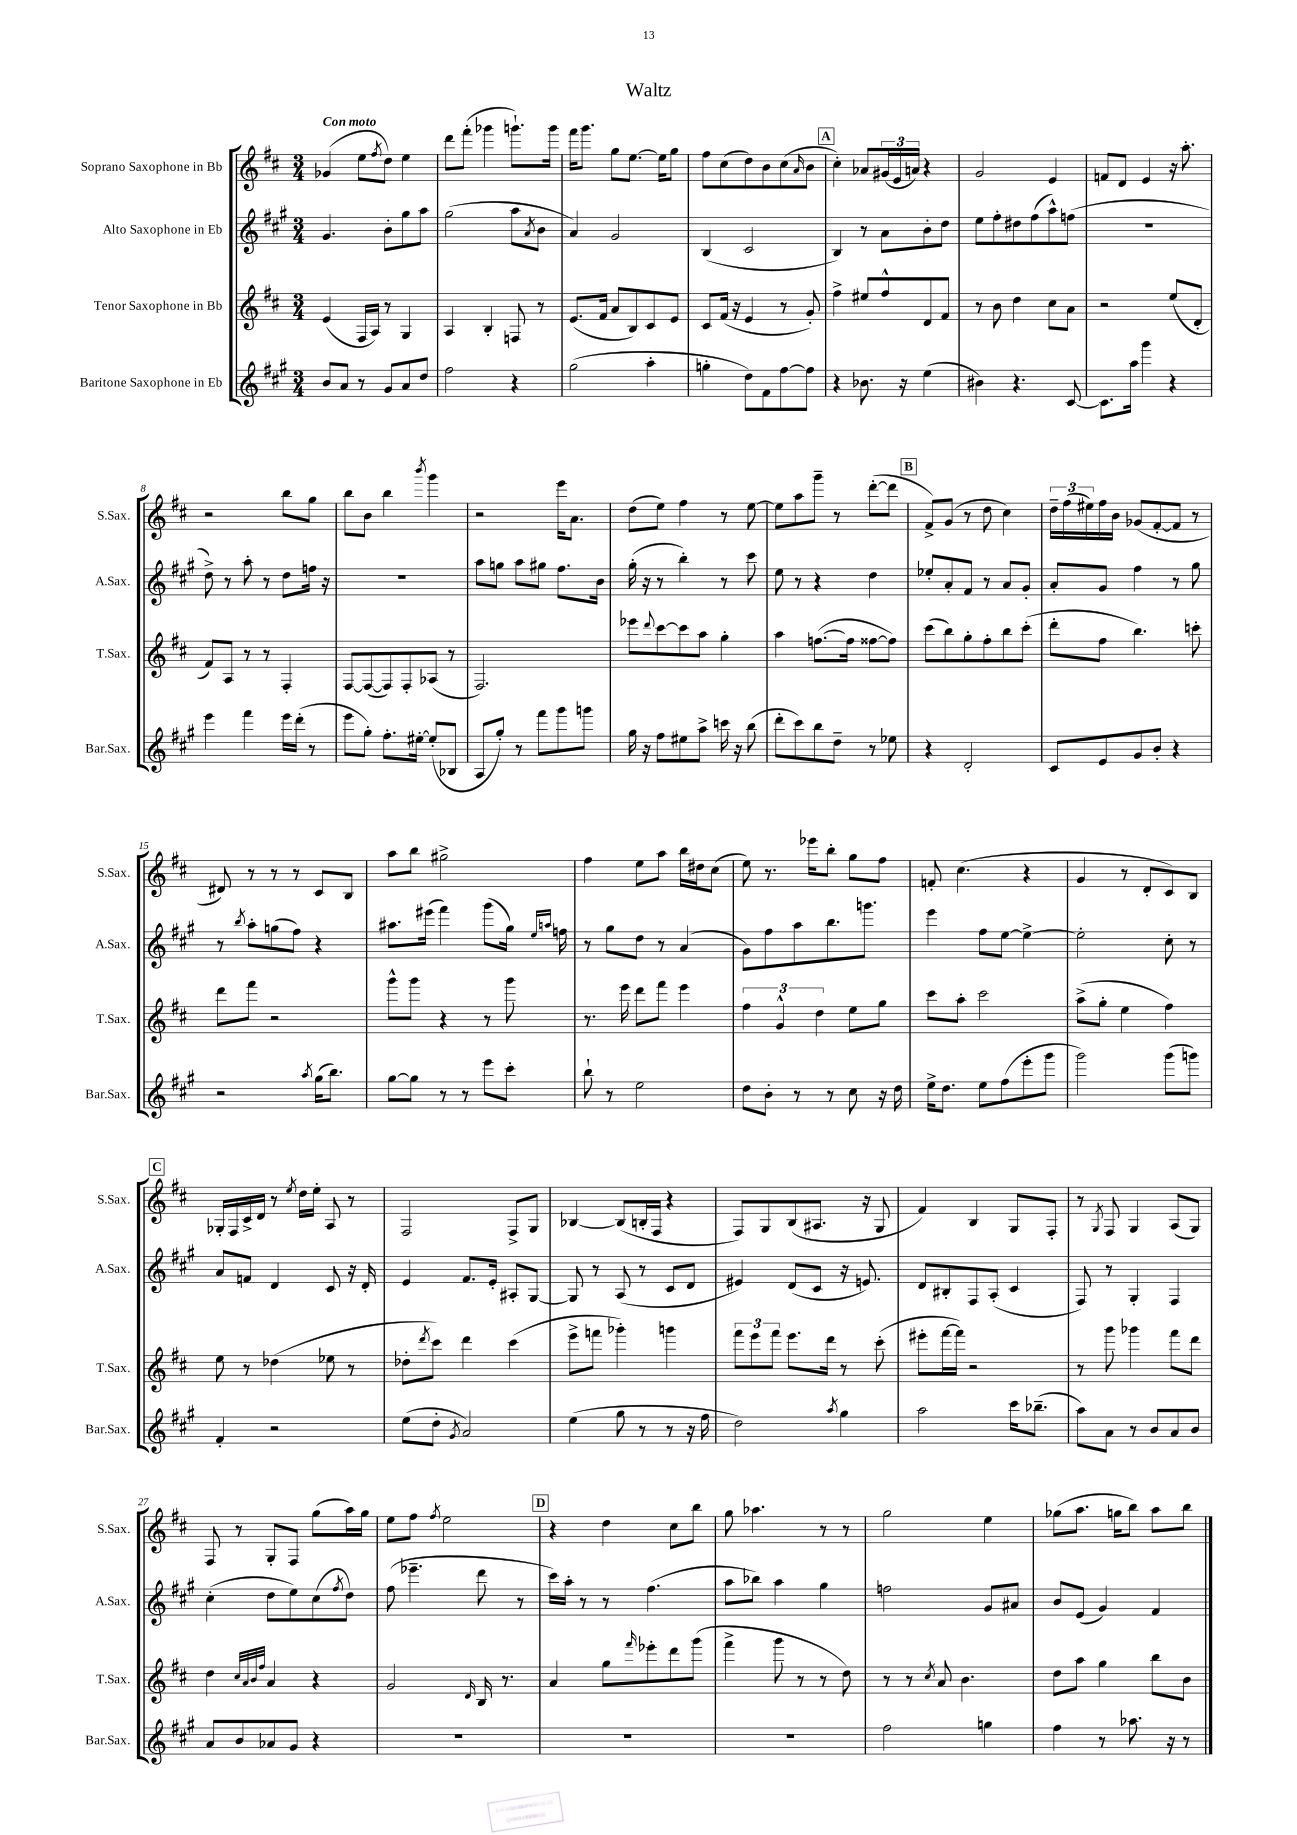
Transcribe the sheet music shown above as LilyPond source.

\header { title = "Waltz" }
<<
\new StaffGroup <<
\new Staff = "s0" \with { instrumentName = "Soprano Saxophone in Bb" shortInstrumentName = "S.Sax." } {
    \clef treble \key d \major \numericTimeSignature \time 3/4 \tempo "Con moto"
    ges'4( e''8 \acciaccatura { fis''8 } d''8) e''4 |
    d'''8 fis'''8-.( ges'''4 g'''8.-!) g'''16 |
    fis'''16 g'''8. g''8 e''8.~ e''16 g''8 |
    fis''8 cis''8( d''8) b'8 cis''8( \grace { a'16 } b'8 |
    \mark \markup { \box "A" } cis''4-.) aes'8 \tuplet 3/2 { gis'16( e'16 a'16) } r4 |
    g'2 e'4 |
    f'8 d'8 e'4 r16 a''8.-. |
    r2 b''8 g''8 |
    b''8 b'8 b''4 \acciaccatura { b'''8 } g'''4 |
    r2 e'''16 a'8. |
    d''8( e''8) fis''4 r8 e''8~ |
    e''8 a''8 g'''8-- r8 d'''8~-.( d'''8 |
    \mark \markup { \box "B" } fis'8->) g'8( r8 d''8 cis''4) |
    \tuplet 3/2 { d''16-- fis''16( eis''16) } fis''16 b'16 ges'8( fis'8~-. fis'8 r8 |
    dis'8) r8 r8 r8 cis'8 b8 |
    a''8 b''8 gis''2-> |
    fis''4 e''8 a''8 b''16 dis''16 cis''8( |
    e''8) r8. ees'''16 b''8-. g''8 fis''8 |
    f'8-. cis''4.( r4 |
    g'4 r8 d'8-. cis'8) b8 |
    \mark \markup { \box "C" } ges16-. fis16 cis'16-> d'16 r8 \acciaccatura { e''8 } d''16 e''16-. a8 r8 |
    fis2 fis8-> g8 |
    bes4~ bes8( b16-. fis16 r4 |
    fis8) g8 b8( ais8. r16 g8 |
    fis'4) b4 g8 fis8-. |
    r8 \acciaccatura { g8 } fis8 g4 a8( g8) |
    fis8 r8 g8-. fis8 g''8( a''16) g''16 |
    e''8 fis''8 \acciaccatura { fis''8 } e''2 |
    \mark \markup { \box "D" } r4 d''4 cis''8 b''8 |
    g''8 aes''4. r8 r8 |
    g''2 e''4 |
    ges''8( a''8. g''16 b''8) a''8 b''8 \bar "|." |
}
\new Staff = "s1" \with { instrumentName = "Alto Saxophone in Eb" shortInstrumentName = "A.Sax." } {
    \clef treble \key a \major \numericTimeSignature \time 3/4
    gis'4. b'8-. gis''8 a''8 |
    gis''2( a''8 \acciaccatura { a'8 } b'8 |
    a'4) gis'2 |
    b4( cis'2 |
    \mark \markup { \box "A" } b4) r8 a'8 b'8-. d''8 |
    e''8 fis''8-. dis''8 fis''8( a''8-^) f''8( |
    R2. |
    d''8->) r8 a''8-. r8 d''8 f''16 r16 |
    R2. |
    a''8 g''8 a''8 gis''8 fis''8. b'16 |
    gis''16-.( r16 r8 b''4-.) r8 cis'''8 |
    e''8 r8 r4 d''4 |
    \mark \markup { \box "B" } ees''8-. a'8-. fis'8 r8 a'8 gis'8-. |
    a'8-. gis'8 fis''4 r8 gis''8 |
    r8 \acciaccatura { b''8 } a''8-. g''8( fis''8) r4 |
    ais''8. eis'''16( fis'''4) gis'''8( gis''16) \grace { e''16 a''16 } f''16 |
    r8 gis''8 d''8 r8 a'4( |
    gis'8) fis''8 a''8 b''8. g'''8. |
    e'''4 fis''8 e''8~ e''4~-> |
    e''2-. cis''8-. r8 |
    \mark \markup { \box "C" } a'8 f'8 d'4 cis'8 r16 d'16-. |
    e'4 fis'8. e'16-. ais8-. gis8~ |
    gis8 r8 a8( r8 cis'8 d'8 |
    eis'4) d'8( cis'8 r16 e'8.) |
    d'8 bis8-. fis8 a8-.( cis'4 |
    fis8) r8 gis4-. fis4 |
    cis''4-.( d''8 e''8) cis''8( \acciaccatura { fis''8 } d''8) |
    fis''8( ees'''4.-- d'''8 r8 |
    \mark \markup { \box "D" } cis'''16) a''16-. r8 r8 fis''4.( |
    a''8 bes''8) a''4 gis''4 |
    f''2 gis'8 ais'8 |
    b'8 e'8( gis'4) fis'4 \bar "|." |
}
\new Staff = "s2" \with { instrumentName = "Tenor Saxophone in Bb" shortInstrumentName = "T.Sax." } {
    \clef treble \key d \major \numericTimeSignature \time 3/4
    e'4( fis16 a16) r8 g4 |
    a4 b4-. f8 r8 |
    e'8.( fis'16 a'8 b8) cis'8 e'8 |
    cis'8 fis'16( r16 e'4 r8 g'8-.) |
    \mark \markup { \box "A" } fis''4-> eis''8 fis''8-^ d'8 fis'8 |
    r8 b'8 d''4 cis''8 a'8 |
    r2 e''8( d'8-. |
    fis'8) a8 r8 r8 fis4-. |
    fis8~ fis8~( fis8) fis8-. aes8( r8 |
    fis2.) |
    ees'''8 \appoggiatura { d'''8 } cis'''8~ cis'''8 a''8 g''4-. |
    a''4 f''8.~( f''16 fisis''8~ fisis''8) |
    \mark \markup { \box "B" } cis'''8( b''8) g''8-. fis''8-. b''8 cis'''8-.( |
    d'''8-. fis''8 b''4.) c'''8-. |
    d'''8 fis'''8 r2 |
    g'''8-^ g'''8 r4 r8 g'''8 |
    r8. e'''16 d'''8 fis'''8 e'''4 |
    \tuplet 3/2 { fis''4 g'4-^ d''4 } e''8 g''8 |
    cis'''8 a''8-. cis'''2 |
    a''8->( g''8-. e''4 fis''4) |
    \mark \markup { \box "C" } e''8 r8 des''4( ees''8 r8 |
    des''8-. \acciaccatura { d'''8 } cis'''8) d'''4 cis'''4( |
    e'''8-> f'''8 ges'''4-.) g'''4 |
    \tuplet 3/2 { fis'''8 e'''8 fis'''8 } e'''8. d'''16 r8 cis'''8-.( |
    eis'''8-. fis'''16~ fis'''16) r2 |
    r8 g'''8 ges'''4 fis'''8 d'''8 |
    d''4 \grace { cis''32 a'32 b'32 fis''32 } a'4 r4 |
    g'2 \grace { d'16 } b16 r8. |
    \mark \markup { \box "D" } a'4 g''8 \grace { fis'''16 } ees'''8-. d'''8 g'''8( |
    fis'''4-> g'''8 r8 r8 d''8) |
    r8 r8 \acciaccatura { cis''8 } a'8 b'4. |
    d''8 a''8 g''4 b''8 b'8 \bar "|." |
}
\new Staff = "s3" \with { instrumentName = "Baritone Saxophone in Eb" shortInstrumentName = "Bar.Sax." } {
    \clef treble \key a \major \numericTimeSignature \time 3/4
    b'8 a'8 r8 gis'8 a'8 d''8 |
    fis''2 r4 |
    gis''2( a''4-. |
    g''4-. d''8) fis'8 fis''8~ fis''8 |
    \mark \markup { \box "A" } r4 bes'8. r16 e''4( |
    bis'4) r4. cis'8~ |
    cis'8. a''16 gis'''4 r4 |
    e'''4 fis'''4 e'''16 d'''16-.( r8 |
    e'''8 gis''8-.) fis''8.-. eis''16~-. eis''8-.( bes8 |
    a8 gis''8-.) r8 fis'''8 gis'''8 g'''8 |
    gis''16 r16 fis''8 eis''8 a''8-> c'''16 r16 b''8( |
    d'''8-. cis'''8) b''8 d''8-- r8 ees''8 |
    \mark \markup { \box "B" } r4 d'2-. |
    cis'8 e'8 gis'8 b'8-. r4 |
    r2 \acciaccatura { a''8 } gis''16( b''8.) |
    gis''8~ gis''8 r8 r8 e'''8 cis'''8-. |
    b''8-! r8 e''2 |
    d''8 b'8-. r8 r8 cis''8 r16 d''16 |
    e''16-> d''8. e''8 fis''8( e'''8-. gis'''8 |
    gis'''2) gis'''8( g'''8) |
    \mark \markup { \box "C" } fis'4-. r2 |
    e''8( d''8-. \acciaccatura { gis'8 } a'2) |
    e''4( gis''8 r8 r8 r16 fis''16 |
    d''2) \acciaccatura { a''8 } gis''4 |
    a''2 cis'''16 bes''8.--( |
    a''8) a'8 r8 b'8 a'8 b'8 |
    a'8 b'8 aes'8 gis'8 r4 |
    R2. |
    \mark \markup { \box "D" } R2. |
    R2. |
    fis''2 g''4 |
    fis''4 r8 aes''8. r16 r8 \bar "|." |
}
>>
>>
